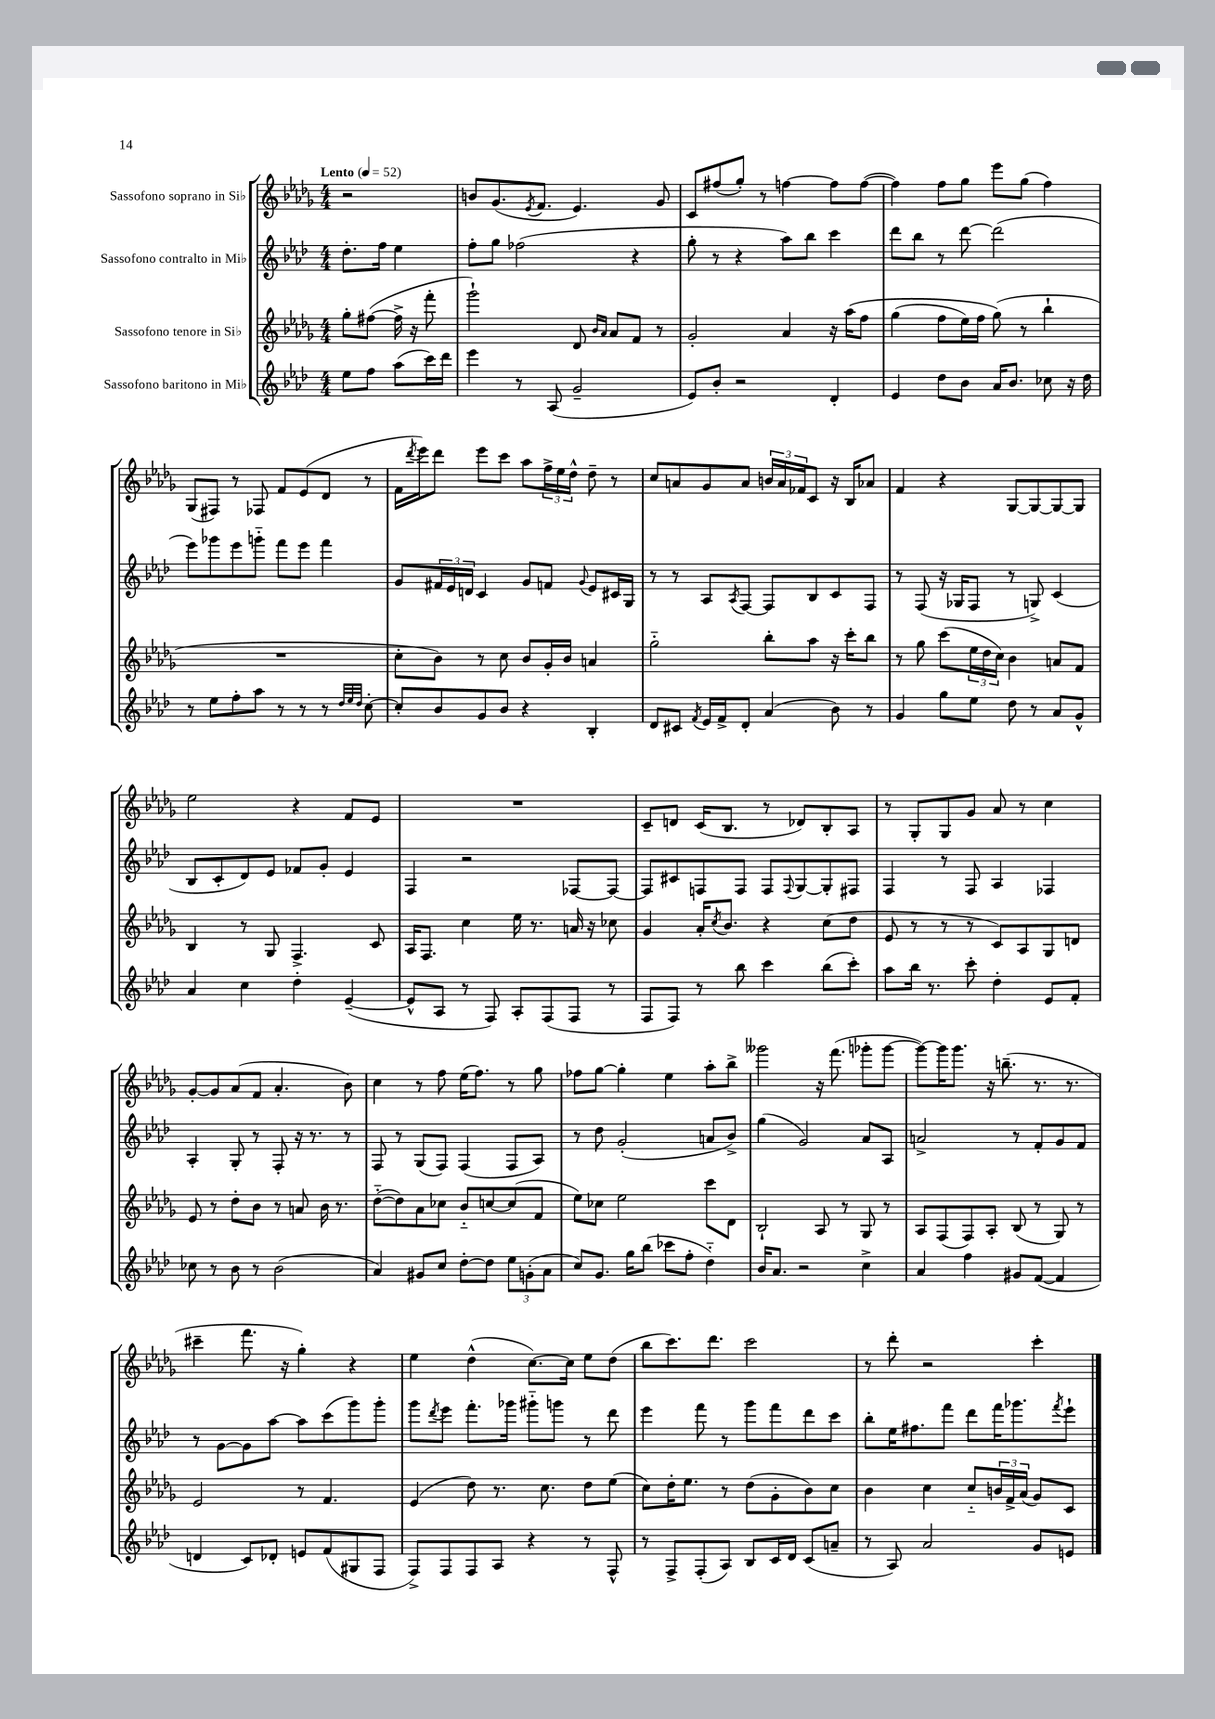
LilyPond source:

<<
\new StaffGroup <<
\new Staff = "s0" \with { instrumentName = "Sassofono soprano in Sib" } {
    \clef treble \key des \major \numericTimeSignature \time 4/4 \partial 2 \tempo "Lento" 4 = 52
    r2 |
    b'8 ges'8.( \acciaccatura { ees'8 } f'8. ees'4.) ges'8 |
    c'8 fis''8( ges''8-.) r8 f''4~ f''8 f''8~( |
    f''4) f''8 ges''8 ees'''8 ges''8( f''4) |
    ges8( fis8) r8 fes8 f'8 ees'8( des'8 r8 |
    f'16 \acciaccatura { des'''8 } ees'''16) des'''8 ees'''8 c'''8 aes''8 \tuplet 3/2 { f''16-> ees''16 des''16-^ } des''8-- r8 |
    c''8 a'8 ges'8 a'8 \tuplet 3/2 { b'16 a'16 fes'16 } c'8 r16 bes16 aes'8 |
    f'4 r4 ges8~ ges8~ ges8~ ges8 |
    ees''2 r4 f'8 ees'8 |
    R1 |
    c'8-- d'8 c'16( bes8. r8 des'8) bes8-. aes8 |
    r8 ges8-. ges8 ges'8 aes'8 r8 c''4 |
    ges'8~-. ges'8 aes'8( f'8 aes'4.-. bes'8) |
    c''4 r8 f''8 ees''16( f''8.) r8 ges''8 |
    fes''8 ges''8~ ges''4-. ees''4 aes''8-. bes''8-> |
    geses'''2 r16 f'''8.( ges'''8-. ges'''8~ |
    ges'''8~) ges'''16 ges'''8. r16 b''8.--( r8. r8. |
    cis'''4-- f'''8. r16 ges''4-.) r4 |
    ees''4 des''4-^( c''8.~) c''16 ees''8 des''8( |
    bes''8 c'''8.) des'''8. c'''2 |
    r8 des'''8-. r2 c'''4-. \bar "|." |
}
\new Staff = "s1" \with { instrumentName = "Sassofono contralto in Mib" } {
    \clef treble \key aes \major \numericTimeSignature \time 4/4 \partial 2
    des''8.-. f''16 ees''4 |
    f''8-. g''8 fes''2( r4 |
    g''8-. r8 r4 aes''8) bes''8 c'''4 |
    des'''8 bes''8 r8 des'''8~ des'''2( |
    ees'''8) ges'''8 ees'''8 g'''8-_ f'''8 ees'''8 f'''4 |
    g'8 \tuplet 3/2 { fis'16 ees'16 d'16 } c'4 g'8 f'8 \appoggiatura { g'8 } ees'8 cis'16 g16 |
    r8 r8 aes8 \acciaccatura { aes8 } f8~ f8 bes8 c'8 f8 |
    r8 f8( r16 ges16 f8 r8 g8->) c'4( |
    bes8 c'8-. des'8) ees'8 fes'8 g'8-. ees'4 |
    f4 r2 fes8~ fes8~ |
    fes8 cis'8 f8 f8 f8 \appoggiatura { f8 } g8~ g8-. fis8 |
    f4 r8 f8 aes4 fes4 |
    aes4-. g8-. r8 f8-. r16 r8. r8 |
    f8 r8 g8( f8) f4( f8 aes8) |
    r8 des''8 g'2-.( a'8 bes'8->) |
    g''4( g'2) aes'8 aes8 |
    a'2-> r8 f'8-. g'8 f'8 |
    r8 g'8~ g'8 aes''8~ aes''8 c'''8( g'''8) g'''8-. |
    g'''8 \acciaccatura { des'''8 } ees'''8 f'''8.-. ges'''16 gis'''8-_ g'''8 r8 des'''8 |
    ees'''4 f'''8 r8 g'''8 f'''8 des'''8 c'''8 |
    bes''8-. ees''16 fis''8. f'''8 des'''8 f'''16 ges'''8. \acciaccatura { f'''8 } ees'''8-! \bar "|." |
}
\new Staff = "s2" \with { instrumentName = "Sassofono tenore in Sib" } {
    \clef treble \key des \major \numericTimeSignature \time 4/4 \partial 2
    ges''8-. fis''8~( fis''16-> r16 f'''8-. |
    ges'''2-!) des'8 \grace { bes'16 aes'16 } aes'8 f'8 r8 |
    ges'2-. aes'4 r16 aes''16\( f''8 |
    ges''4( f''8 ees''16) f''16 ges''8(\) r8 bes''4-! |
    R1 |
    c''8-. bes'8) r8 c''8 bes'8 ges'16-. bes'16 a'4 |
    ges''2-_ bes''8-. aes''8 r16 c'''16-. bes''8 |
    r8 ges''8 c'''8( \tuplet 3/2 { ees''16 des''16 c''16) } bes'4 a'8 f'8 |
    bes4 r8 ges8 f4.-> c'8 |
    aes16 f8. c''4 ees''16 r8. a'16 r16 ces''8 |
    ges'4 aes'16-. \acciaccatura { c''8 } bes'8. r4 c''8( des''8 |
    ees'8 r8 r8 r8 c'8) aes8 ges8 d'8 |
    ees'8 r8 des''8-. bes'8 r8 a'8 bes'16 r8. |
    des''8~-_( des''8) aes'8 ces''8 bes'8-_ c''8~ c''8( f'8 |
    ees''8) ces''8 ees''2 c'''8 des'8 |
    bes2-! aes8 r8 ges8 r8 |
    aes8 f8( f8) aes8-. bes8( r8 ges8) r8 |
    ees'2 r8 f'4. |
    ees'4( des''8) r8. c''8. des''8 ees''8( |
    c''8) des''16-. ees''8. r8 des''8( ges'8-. bes'8) c''8 |
    bes'4 c''4 c''8-_ \tuplet 3/2 { b'16 f'16-> aes'16( } ges'8) c'8 \bar "|." |
}
\new Staff = "s3" \with { instrumentName = "Sassofono baritono in Mib" } {
    \clef treble \key aes \major \numericTimeSignature \time 4/4 \partial 2
    ees''8 f''8 aes''8( c'''16) des'''16 |
    ees'''4 r8 aes8( g'2-- |
    ees'8) bes'8-. r2 des'4-. |
    ees'4 des''8 bes'8 aes'16 bes'8. ces''8 r16 des''16 |
    r8 ees''8 f''8-. aes''8 r8 r8 r8 \grace { des''32 ees''32 des''32 } c''8~-. |
    c''8-. bes'8 g'8 bes'8 r4 bes4-. |
    des'8 cis'8 \acciaccatura { f'8 } ees'16 f'16-> des'8-. aes'4( bes'8) r8 |
    g'4 g''8 ees''8 des''8 r8 aes'8 g'8-^ |
    aes'4 c''4 des''4-. ees'4~--( |
    ees'8-^ aes8 r8 f8) aes8-. f8( f8 r8 |
    f8 f8) r8 bes''8 c'''4 bes''8( c'''8-.) |
    aes''8 bes''16 r8. c'''8-. des''4-. ees'8 f'8-. |
    ces''8 r8 bes'8 r8 bes'2( |
    aes'4) gis'8 c''8 des''8~-. des''8 \tuplet 3/2 { ees''8 g'8-.( aes'8 } |
    c''8) g'8. g''16 bes''8( ces'''8 f''8-. des''4-_) |
    bes'16 aes'8. r2 c''4-> |
    aes'4 f''4 gis'8 f'8~( f'4 |
    d'4 c'8) des'8-. e'8 f'8( gis8 f8 |
    f8->) f8 f8 aes8 r4 r8 f8-^ |
    r8 f8-> f8-.( aes8) bes8 c'16 des'16 c'8( a'8-- |
    r8 aes8) aes'2 g'8 e'8 \bar "|." |
}
>>
>>
\layout { \context { \Score \remove "Bar_number_engraver" } }
